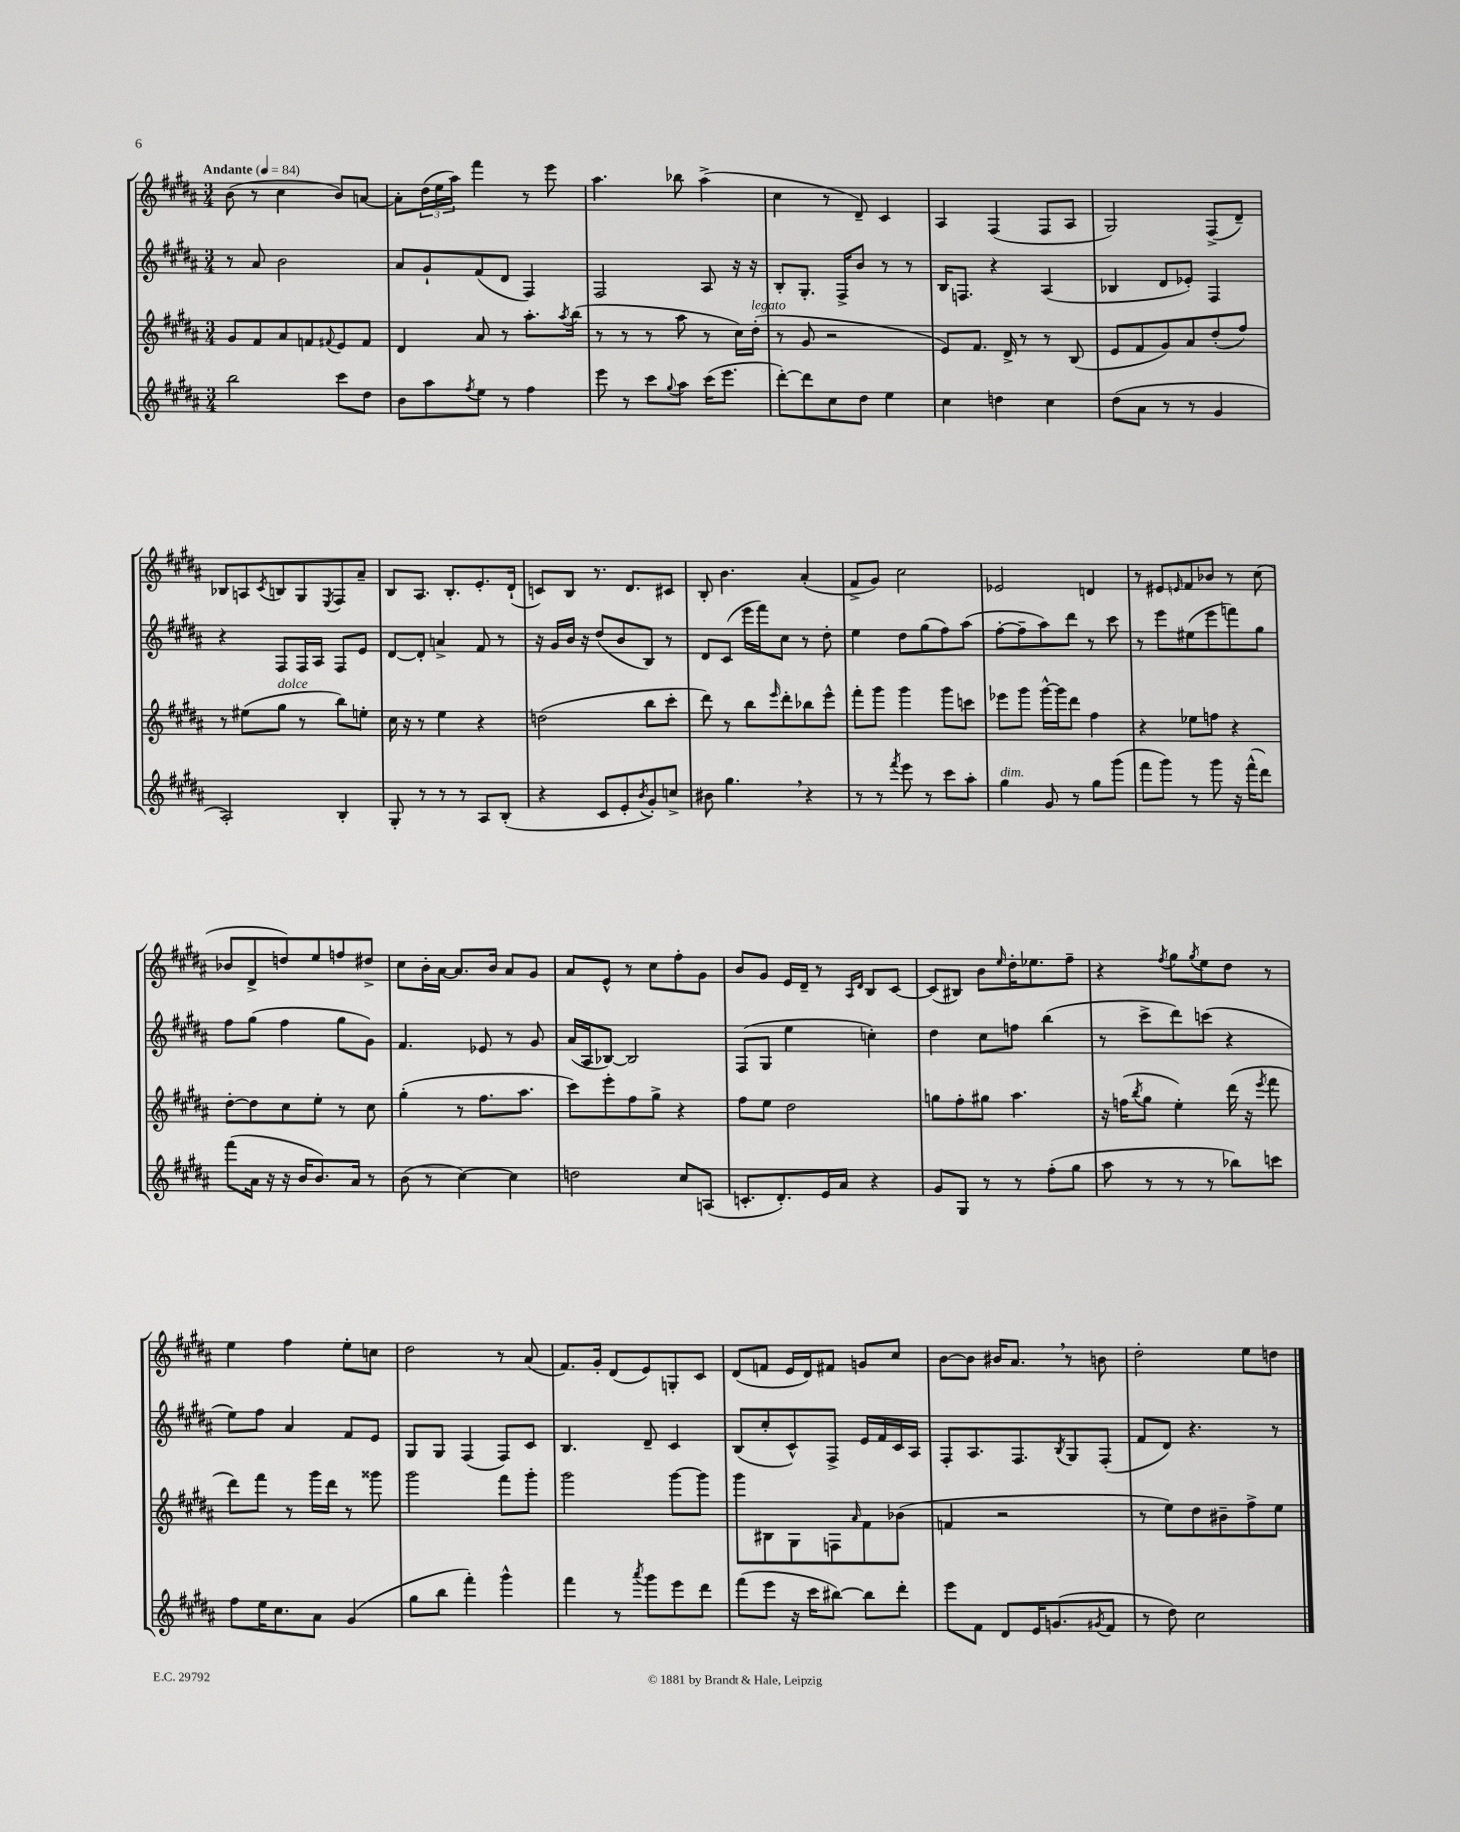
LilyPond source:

<<
\new StaffGroup <<
\new Staff = "s0" {
    \clef treble \key b \major \numericTimeSignature \time 3/4 \tempo "Andante" 4 = 84
    b'8( r8 cis''4 b'8) a'8~ |
    a'8-. \tuplet 3/2 { dis''16( e''16 ais''16) } fis'''4 r8 e'''8 |
    ais''4. bes''8 ais''4->( |
    cis''4 r8 dis'8--) cis'4 |
    ais4 fis4( fis8 ais8 |
    gis2) fis8->( dis'8--) |
    bes8 a8 \acciaccatura { cis'8 } b8 gis8 \acciaccatura { e8 } fis8 ais'8-- |
    b8 ais8. b8.-. e'8.-. dis'16-!( |
    c'8) b8 r8. dis'8. cis'8 |
    b8-. b'4. ais'4-.( |
    fis'8-> gis'8) cis''2 |
    ees'2 d'4 |
    r8 eis'8 \grace { e'16 } fis'8 bes'8 r8 cis''8( |
    bes'8 dis'8-> d''8) e''8 f''8 dis''8-> |
    cis''8 b'16-. ais'16~ ais'8. b'16 ais'8 gis'8 |
    ais'8 e'8-^ r8 cis''8 fis''8-. gis'8 |
    b'8 gis'8 e'16 dis'16-- r8 \grace { ais16 dis'16 } b8 cis'8~ |
    cis'8( bis8) b'8 \grace { e''16 } dis''16-. ees''8. fis''8-- |
    r4 \acciaccatura { fis''8 } gis''8 \acciaccatura { gis''8 } e''8 dis''8 r8 |
    e''4 fis''4 e''8-. c''8 |
    dis''2 r8 ais'8( |
    fis'8.) gis'16-. dis'8( e'8) g8-. cis'8 |
    dis'8( f'8 e'16 dis'16) fis'8 g'8 cis''8 |
    b'8~ b'8 bis'16 ais'8. \breathe r8 b'8 |
    dis''2-. e''8 d''8 \bar "|." |
}
\new Staff = "s1" {
    \clef treble \key b \major \numericTimeSignature \time 3/4
    r8 ais'8 b'2 |
    ais'8 gis'8-! fis'8( dis'8 fis4) |
    fis2 ais8 r16 r16 |
    b8-. gis8.-. fis16-> b'8 r8 r8 |
    b16 f8. r4 ais4( |
    bes4 dis'8 ees'8-.) fis4 |
    r4 fis8 fis16 ais16 fis8 e'8 |
    dis'8~ dis'8-. a'4-> fis'8 r8 |
    r16 gis'16 b'16 r16 dis''8( b'8 b8) r8 |
    dis'8 cis'8( e'''16 fis'''16) cis''8 r8 dis''8-. |
    e''4 dis''8 gis''8( fis''8) ais''8( |
    fis''8~-. fis''8-- ais''8) dis'''8 r8 cis'''8 |
    r8 e'''8 eis''8( e'''8 f'''8) gis''8 |
    fis''8 gis''8( fis''4 gis''8 gis'8) |
    fis'4. ees'8 r8 gis'8 |
    ais'16( ais16 bes8~) bes2 |
    fis8( gis8 e''4 c''4-.) |
    dis''4 cis''8 f''8 b''4( |
    r8 cis'''8-> dis'''8) c'''8( r4 |
    e''8) fis''8 ais'4 fis'8 e'8 |
    gis8 gis8 fis4( fis8) cis'8 |
    b4. dis'8-- cis'4 |
    b8( cis''8-. cis'8-^) fis8-> e'16 fis'16 cis'16 ais16 |
    fis8-. ais8. fis8. \acciaccatura { b8 } gis8 fis8-.( |
    fis'8 dis'8) r4. r8 \bar "|." |
}
\new Staff = "s2" {
    \clef treble \key b \major \numericTimeSignature \time 3/4
    gis'8 fis'8 ais'8 f'8 \appoggiatura { fis'8 } e'8 fis'8 |
    dis'4 ais'8 r8 ais''8.-. \acciaccatura { ais''8 } b''16( |
    r8 r8 r8 ais''8 r8 cis''16) dis''16-.^\markup { \italic "legato" }( |
    r8 gis'8 r2 |
    e'8) fis'8. dis'16-> r8 r8 b8( |
    e'8 fis'8 gis'8) ais'8 dis''8-.( fis''8) |
    r8 eis''8( gis''8^\markup { \italic "dolce" } r8 b''8) e''8-. |
    cis''16 r16 r8 e''4 r4 |
    d''2( b''8 cis'''8-. |
    dis'''8) r8 b''8 \grace { e'''16 } dis'''8-. bes''8 e'''8-^ |
    fis'''8-. gis'''8 gis'''4 gis'''8 c'''8 |
    ees'''8 gis'''8 gis'''16~-^ gis'''16 dis'''8 fis''4 |
    r4 ees''8 f''8 r4 |
    dis''8~-. dis''8 cis''8 e''8-. r8 cis''8 |
    gis''4-.( r8 fis''8. ais''8. |
    cis'''8) e'''8-. fis''8 gis''8-> r4 |
    fis''8 e''8 dis''2 |
    g''8 fis''8-. gis''8 ais''4. |
    r16 f''16( \acciaccatura { b''8 } gis''8 e''4-.) dis'''16( r16 \acciaccatura { e'''8 } fis'''8 |
    dis'''8) fis'''8 r8 gis'''16 dis'''16 r8 gisis'''8 |
    gis'''2 fis'''8 gis'''8-. |
    gis'''2 gis'''8~ gis'''8 |
    gis'''8 bis8 gis8 f8 \grace { ais'16 } fis'8 bes'8( |
    f'4 r2 |
    r8 e''8) dis''8 bis'8-- fis''8-> e''8 \bar "|." |
}
\new Staff = "s3" {
    \clef treble \key b \major \numericTimeSignature \time 3/4
    b''2 cis'''8 dis''8 |
    b'8 ais''8 \acciaccatura { fis''8 } e''8 r8 fis''4 |
    e'''8 r8 cis'''8 \appoggiatura { gis''8 } ais''8 cis'''16( e'''8. |
    dis'''8~-.) dis'''8 cis''8 dis''8 e''4 |
    cis''4 d''4 cis''4 |
    dis''8( ais'8 r8 r8 gis'4 |
    ais2-.) b4-. |
    gis8-. r8 r8 r8 ais8 b8-.( |
    r4 cis'8 e'8-. \acciaccatura { b'8 } gis'8-.) c''8-> |
    bis'8 gis''4. \breathe r4 |
    r8 r8 \acciaccatura { fis'''8 } e'''8 r8 cis'''8 ais''8-. |
    gis''4^\markup { \italic "dim." } gis'8 r8 gis''8 gis'''8( |
    fis'''8 gis'''8) r8 gis'''8 r16 fis'''16-^( dis'''8) |
    fis'''8( ais'16 r16 r16 b'16 b'8.) ais'16 r8 |
    b'8( r8 cis''4~) cis''4 |
    d''2 cis''8 a8( |
    c'8.-. dis'8.-.) e'16 ais'16 r4 |
    gis'8 gis8 r8 r8 fis''8-.( gis''8 |
    ais''8 r8 r8 r8 bes''8) c'''8 |
    fis''8 e''16 cis''8. ais'8 gis'4( |
    gis''8 b''8 fis'''4-.) gis'''4-^ |
    fis'''4 r8 \acciaccatura { ais'''8 } gis'''8 e'''8 dis'''8 |
    fis'''8( e'''8 r16 cis'''16 bis''8~) bis''8 dis'''8-. |
    e'''8 fis'8 dis'8 e'16 g'8.( \acciaccatura { gis'8 } fis'8 |
    r8 dis''8) cis''2 \bar "|." |
}
>>
>>
\layout { \context { \Score \remove "Bar_number_engraver" } }
